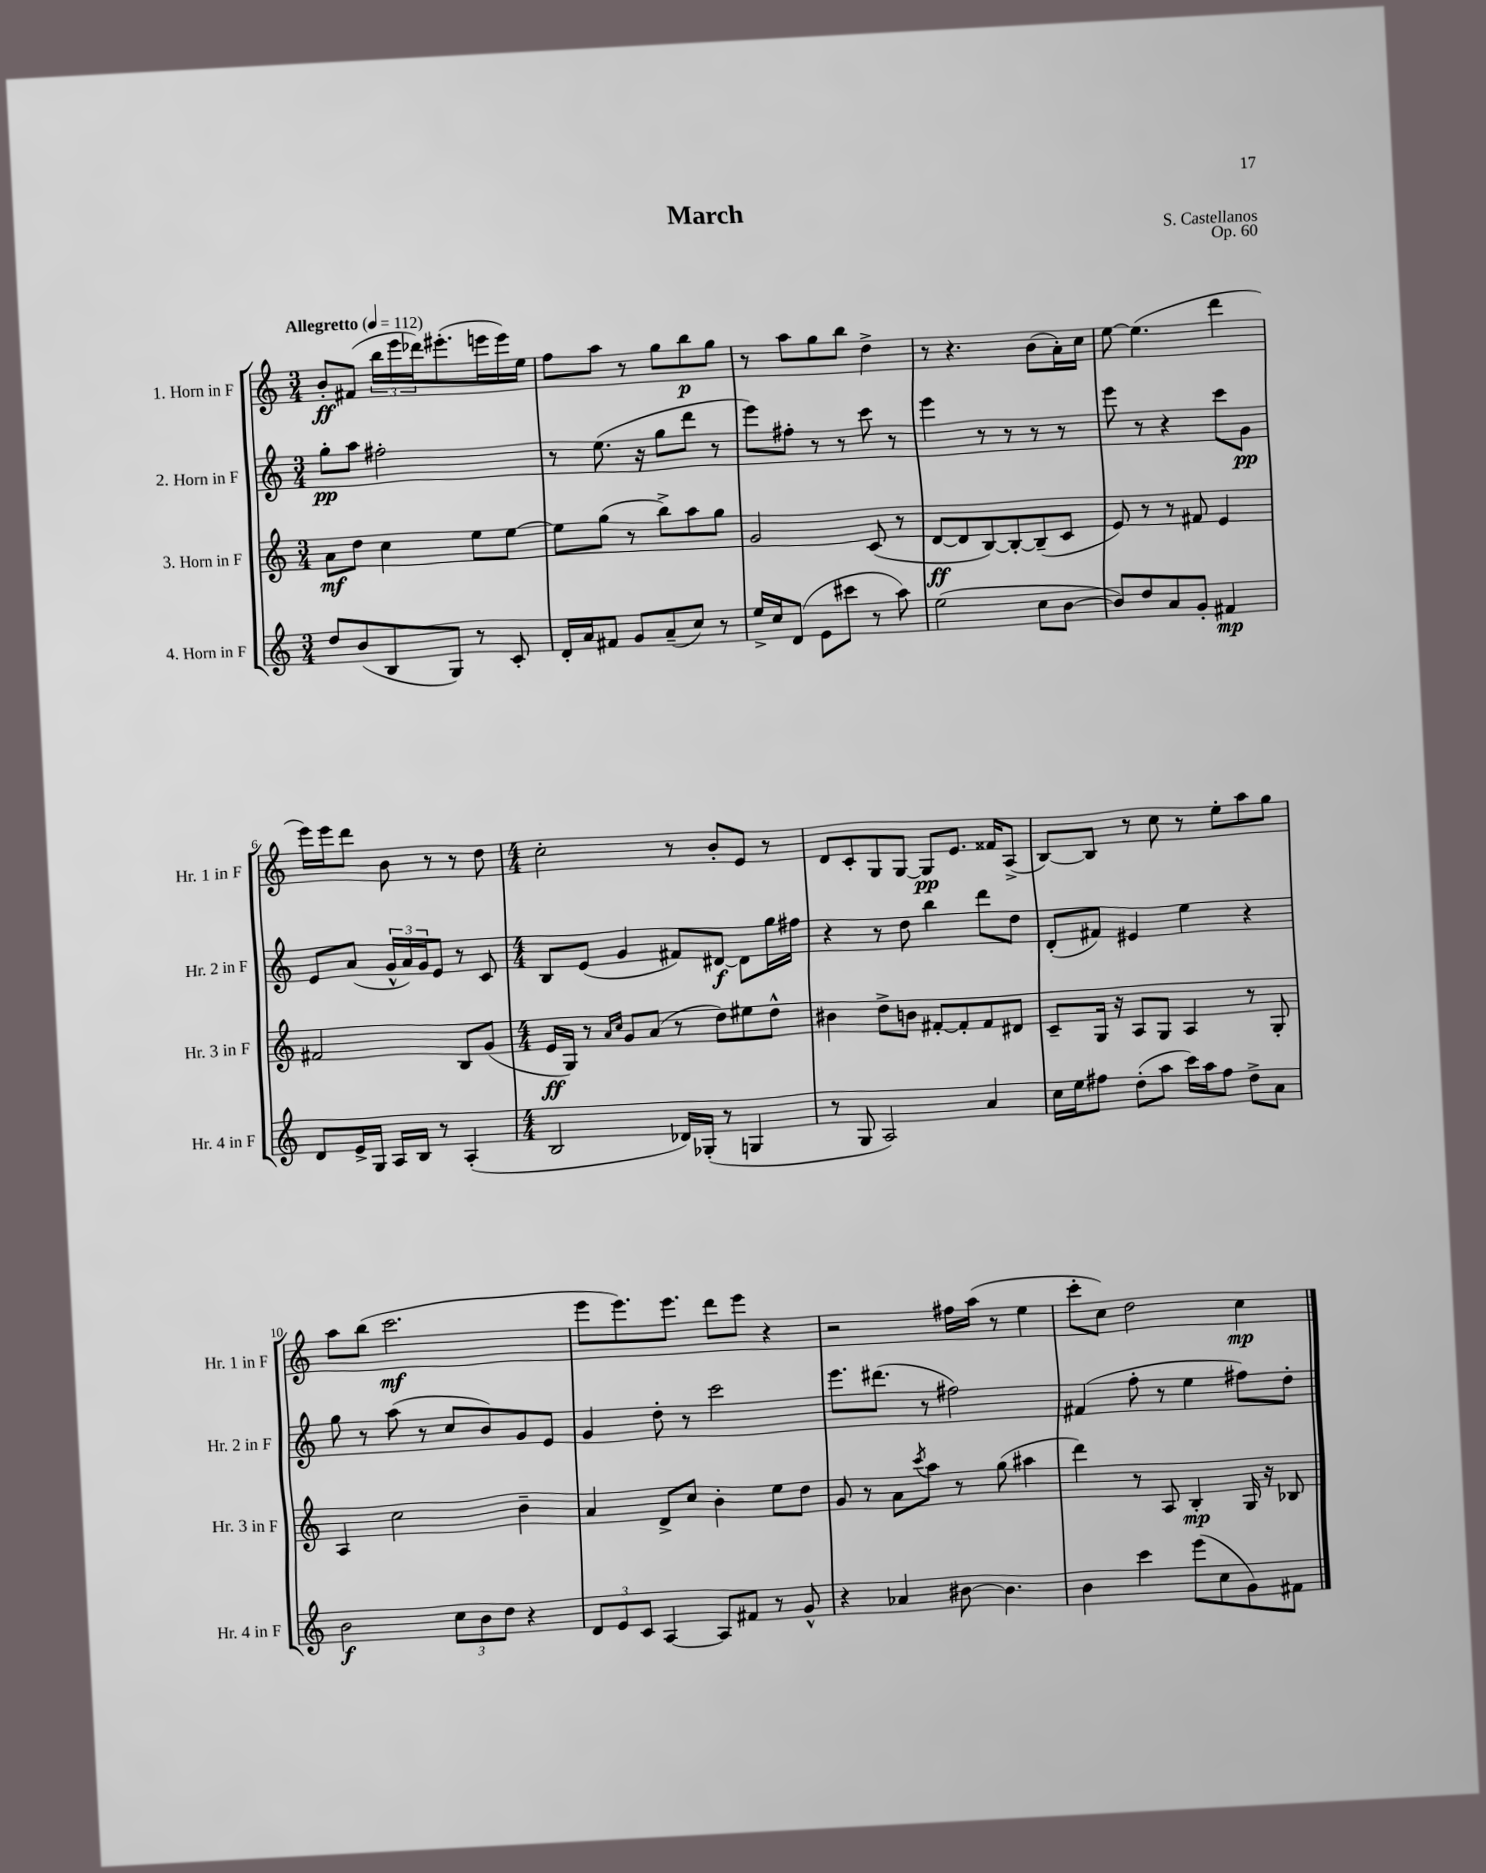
\header { title = "March" composer = "S. Castellanos" opus = "Op. 60" }
<<
\new StaffGroup <<
\new Staff = "s0" \with { instrumentName = "1. Horn in F" shortInstrumentName = "Hr. 1 in F" } {
    \clef treble \key c \major \numericTimeSignature \time 3/4 \tempo "Allegretto" 4 = 112
    b'8-.\ff fis'8( \tuplet 3/2 { b''16 e'''16 des'''16) } eis'''8.-.( e'''16 e'''16) e''16 |
    f''8 a''8 r8 g''8 b''8\p g''8 |
    r8 a''8 g''8 b''8 d''4-> |
    r8 r4. b'8( a'16-.) c''16 |
    e''8~ e''4.( d'''4 |
    e'''16) e'''16 d'''8 b'8 r8 r8 d''8 |
    \numericTimeSignature \time 4/4 c''2-. r8 b'8-. e'8 r8 |
    d'8 c'8-. g8 g8~ g8\pp e'8. fisis'16 a8->( |
    b8~) b8 r8 c''8 r8 e''8-. a''8 g''8 |
    a''8 b''8( c'''2.\mf |
    e'''8 e'''8.) e'''8. d'''8 e'''8 r4 |
    r2 fis''16 a''16( r8 e''4 |
    c'''8-. c''8) d''2 c''4\mp \bar "|." |
}
\new Staff = "s1" \with { instrumentName = "2. Horn in F" shortInstrumentName = "Hr. 2 in F" } {
    \clef treble \key c \major \numericTimeSignature \time 3/4
    g''8-.\pp a''8 fis''2-. |
    r8 e''8.( r16 g''8 d'''8 r8 |
    e'''8) fis''8-. r8 r8 c'''8 r8 |
    e'''4 r8 r8 r8 r8 |
    e'''8 r8 r4 c'''8 g'8\pp |
    e'8 a'8( \tuplet 3/2 { g'16-^ a'16) g'16 } e'8 r8 c'8 |
    \numericTimeSignature \time 4/4 b8 e'8( g'4 fis'8) dis'8~\f dis'8 g''16 fis''16 |
    r4 r8 d''8 b''4 d'''8 d''8 |
    d'8-.( fis'8) eis'4 e''4 r4 |
    g''8 r8 a''8( r8 c''8 b'8) g'8 e'8 |
    g'4 d''8-. r8 c'''2 |
    e'''8. dis'''8.( r8 fis''2) |
    fis'4( f''8-. r8 e''4 fis''8) d''8-. \bar "|." |
}
\new Staff = "s2" \with { instrumentName = "3. Horn in F" shortInstrumentName = "Hr. 3 in F" } {
    \clef treble \key c \major \numericTimeSignature \time 3/4
    a'8\mf d''8 c''4 e''8 e''8~ |
    e''8 g''8( r8 b''8->) a''8 g''8 |
    g'2 c'8( r8 |
    d'8~\ff d'8 b8~) b8~-. b8--( c'8 |
    e'8) r8 r8 fis'8 e'4 |
    fis'2 b8 g'8( |
    \numericTimeSignature \time 4/4 e'16\ff g16) r8 \grace { a'16 c''16 } g'8 a'8( r8 d''8) eis''8 d''8-^ |
    bis'4 d''8-> b'8 fis'8~-. fis'8-. fis'8 dis'8 |
    c'8-- g16 r16 a8 g8 a4 r8 g8-. |
    a4 c''2 b'4-- |
    a'4 d'8-> c''8 b'4-. e''8 d''8 |
    g'8 r8 a'8 \acciaccatura { c'''8 } a''8 r8 g''8( ais''4 |
    d'''4) r8 a8 b4-.\mp g16 r16 bes8 \bar "|." |
}
\new Staff = "s3" \with { instrumentName = "4. Horn in F" shortInstrumentName = "Hr. 4 in F" } {
    \clef treble \key c \major \numericTimeSignature \time 3/4
    d''8 b'8( b8 g8) r8 c'8-. |
    d'16-. a'16 fis'8 g'8 a'8--( c''8) r8 |
    e''16-> c''16 d'8( e'8 cis'''8 r8 a''8) |
    e''2( c''8 b'8~ |
    b'8) d''8 a'8 g'8-. fis'4\mp |
    d'8 e'16-> g16 a16 b16 r8 a4-.( |
    \numericTimeSignature \time 4/4 b2 des'16) ges16-.( r8 g4 |
    r8 g8 a2) a'4 |
    c''16 e''16 fis''8 d''8-.( a''8 c'''16) a''16 fis''8 d''8-> a'8 |
    b'2\f \tuplet 3/2 { c''8 b'8 d''8 } r4 |
    \tuplet 3/2 { d'8 e'8 c'8 } a4~ a8 fis'8 r8 g'8-^ |
    r4 aes'4 bis'8~ bis'4. |
    b'4 c'''4 e'''8( c''8 g'8) fis'8 \bar "|." |
}
>>
>>
